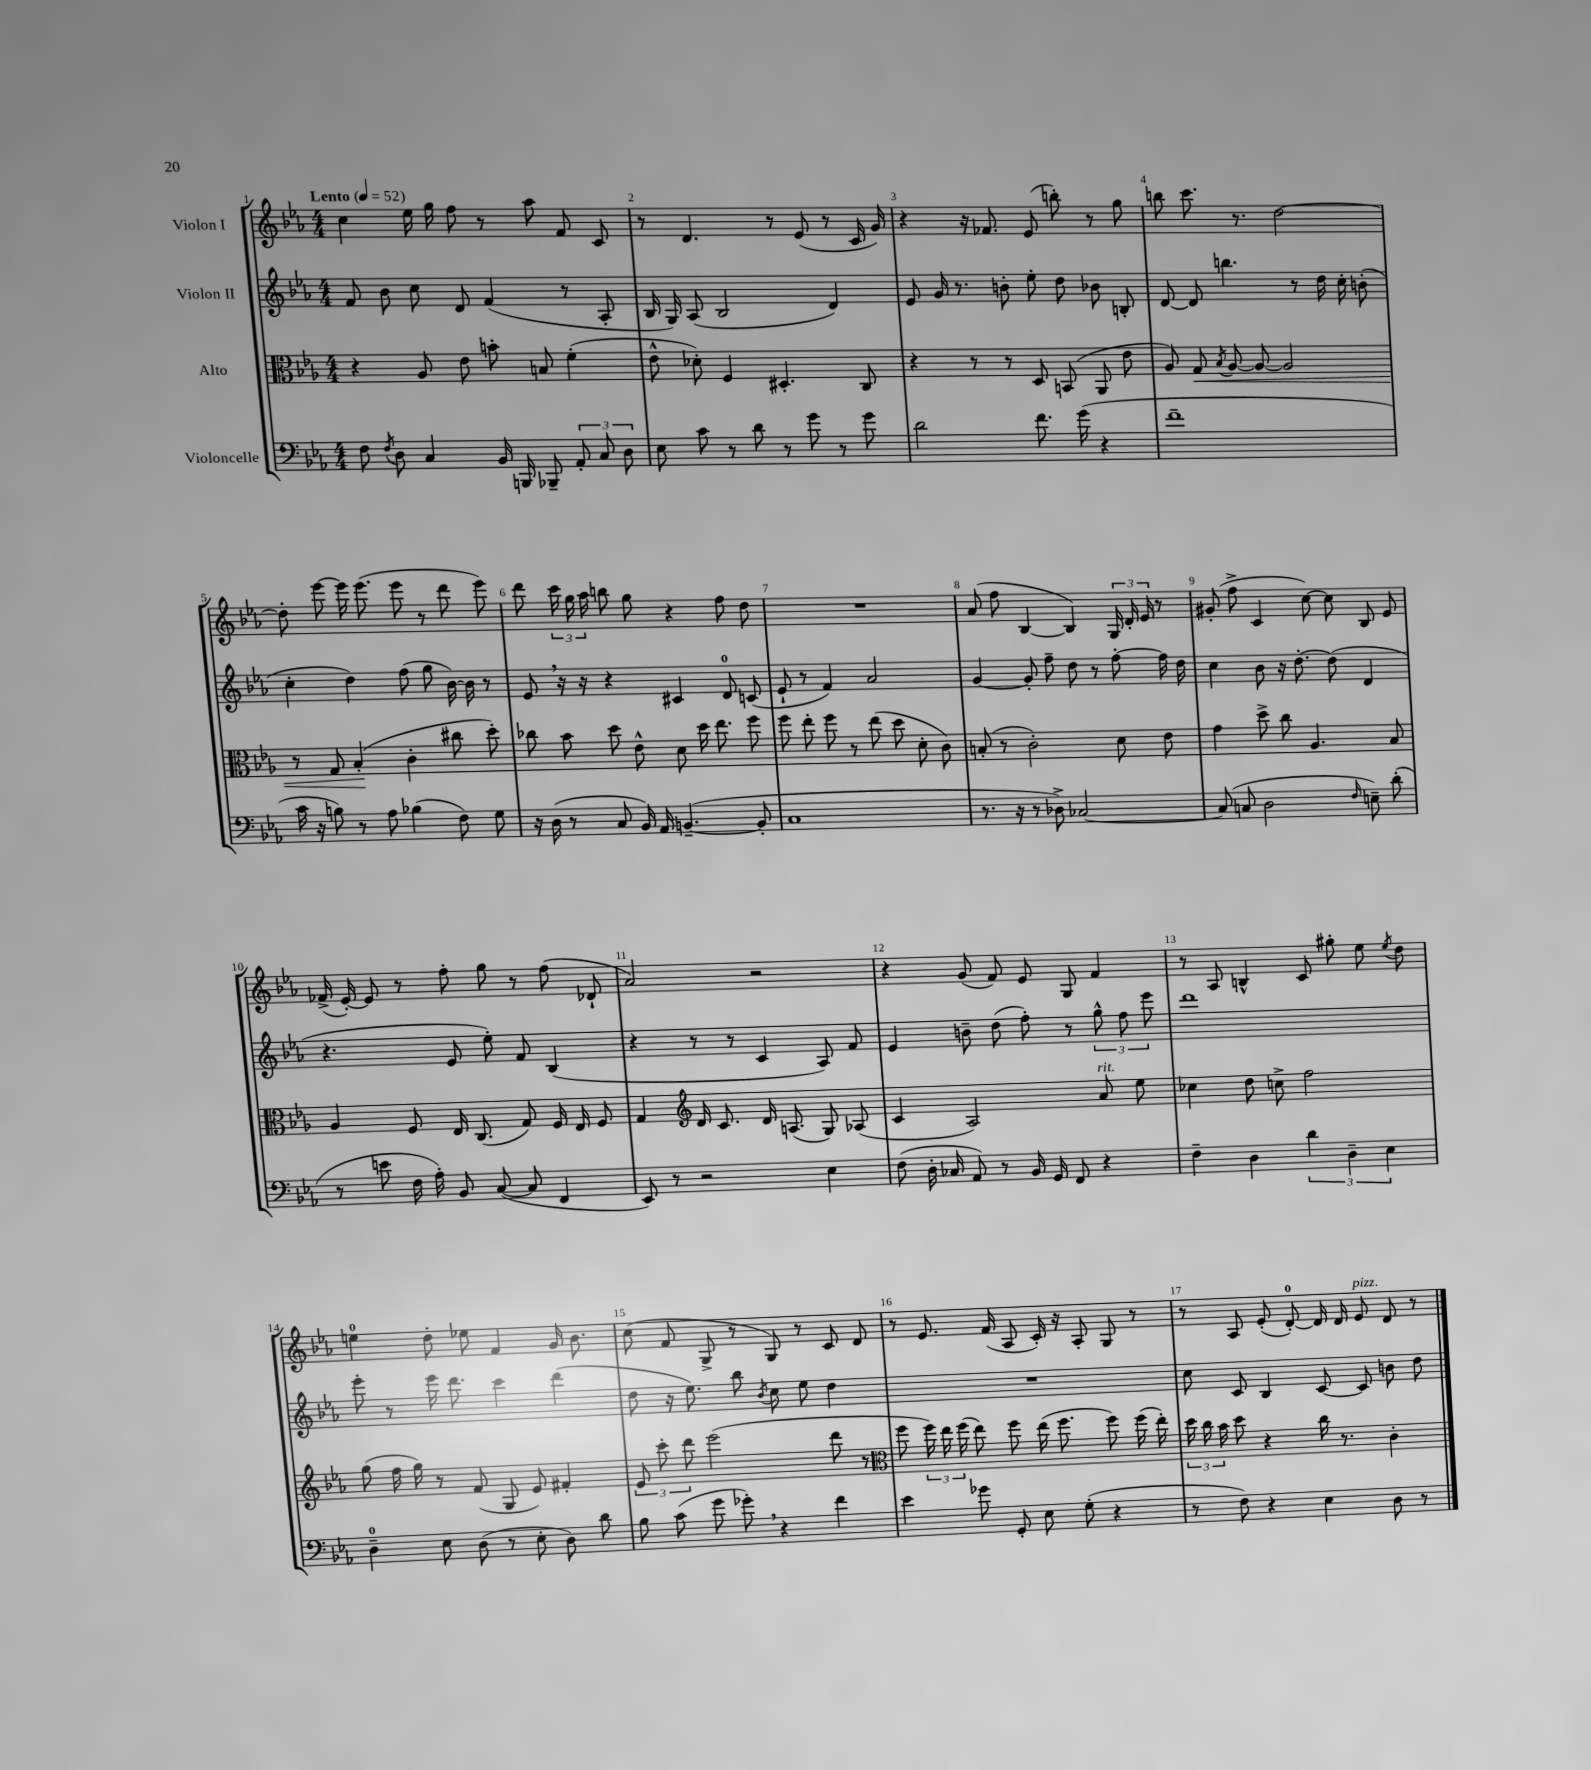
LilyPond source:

<<
\new StaffGroup <<
\new Staff = "s0" \with { instrumentName = "Violon I" } {
    \clef treble \key ees \major \numericTimeSignature \time 4/4 \tempo "Lento" 4 = 52
    \autoBeamOff c''4 ees''16 g''16 f''8 r8 aes''8 f'8 c'8 |
    r8 d'4. r8 ees'8( r8 c'16 g'16) |
    r4 r16 fes'8. ees'8( b''8-.) r8 g''8 |
    b''8 c'''8. r8. d''2~ |
    d''8-. ees'''8~ ees'''16 ees'''8.( ees'''8 r8 d'''8 ees'''8) |
    d'''8 \tuplet 3/2 { c'''16 g''16 aes''16 } b''8 g''8 r4 f''8 d''8 |
    R1 |
    aes'8( f''8 bes4~ bes4) \tuplet 3/2 { g16 d'16-. ees'16 } r8 |
    gis'8-.( f''8-> c'4 c''8~) c''8 bes8 ees'8 |
    fes'16->( ees'16~-.) ees'8 r8 f''8-. g''8 r8 f''8( des'8-! |
    aes'2) r2 |
    r4 g'8( f'8) ees'8 g8 f'4 |
    r8 aes8 b4-^ c'8 gis''8-. ees''8 \acciaccatura { ees''8 } d''8 |
    e''4-0 d''8-. ees''8 f'4 g'16 bes'8. |
    c''8( f'8 g8-> r8 g8) r8 c'8 d'8 |
    r8 ees'8. f'16( aes8 c'16-.) r16 aes8-. g8 r8 |
    r8 aes8 ees'8-.( d'8-0~-.) d'16 d'16 ees'8^\markup { \italic "pizz." } d'8 r8 \bar "|." |
}
\new Staff = "s1" \with { instrumentName = "Violon II" } {
    \clef treble \key ees \major \numericTimeSignature \time 4/4
    \autoBeamOff f'8 bes'8 c''8 d'8 f'4( r8 aes8-. |
    bes16 g16) aes8( bes2 d'4) |
    ees'8 g'16 r8. b'8-. ees''8-. d''8 bes'8 b8-. |
    d'8~ d'8 b''4. r8 d''16 c''16-. b'8-.( |
    c''4-. d''4) f''8( g''8 bes'16~) bes'16 r8 |
    ees'8 \breathe r16 r16 r4 cis'4 d'8-0 c'8( |
    ees'8-! r8 f'4) aes'2 |
    g'4~ g'8-. f''8-- d''8 r8 f''8~-. f''16 d''16 |
    c''4 bes'8 r16 d''8.~-. d''8( d'4 |
    r4. ees'8 ees''8-.) f'8 bes4( |
    r4 r8 r8 c'4 aes8) f'8 |
    ees'4 b'8-- d''8( f''8-.) r8 \tuplet 3/2 { g''8-^ f''8 ees'''8 } |
    d'''1 |
    ees'''8-. r8 ees'''16 d'''8. c'''4 d'''4( |
    d''8 r16 ees''8.) bes''8 \acciaccatura { bes'8 } c''8 ees''8 d''4 |
    R1 |
    c''8 c'8 bes4 c'8~ c'8 b'8 d''8 \bar "|." |
}
\new Staff = "s2" \with { instrumentName = "Alto" } {
    \clef alto \key ees \major \numericTimeSignature \time 4/4
    \autoBeamOff r4 aes8 ees'8 b'8-. b8 f'4-.( |
    ees'8-^ des'8-.) f4 dis4.-. c8 |
    r4 r8 r8 d8 b,8( aes,8 ees'8 |
    aes8) g8\< \acciaccatura { bes8 } aes8~ aes8~ aes2 |
    r8 g8 bes4-.\!( c'4-. cis''8 d''8-.) |
    ces''8 bes'8 d''8 ees'8-^ d'8 d''16 ees''8. f''8 |
    f''8 ees''8-. f''8 r8 ees''8( d''8 d'8-. c'8) |
    b8-.( r8 c'2-.) d'8 ees'8 |
    g'4 d''8-> c''8 aes4. bes8 |
    aes4 f8 ees16 c8.( g8) f16 ees16 f8 |
    g4 \clef treble d'16 c'8. d'16 a8.( g8) aes8( |
    c'4 aes2) aes'8^\markup { \italic "rit." } ees''8 |
    ces''4 d''8 c''8-> f''2 |
    g''8( f''16 g''16) r8 f'8( g8 ees'8) fis'4-. |
    \tuplet 3/2 { ees'8 c'''8-. d'''8 } ees'''2( d'''8 r8 |
    \clef alto f''8 \tuplet 3/2 { f''16) ees''16 f''16( } ees''8) f''8 ees''16( f''8. f''8) f''16( ees''16-.) |
    \tuplet 3/2 { d''16 c''16 bes'16 } d''8 r4 c''16 r8. c'4-. \bar "|." |
}
\new Staff = "s3" \with { instrumentName = "Violoncelle" } {
    \clef bass \key ees \major \numericTimeSignature \time 4/4
    \autoBeamOff f8 \acciaccatura { f8 } d8 c4 bes,16 b,,16 bes,,8-- \tuplet 3/2 { aes,8-. c8 d8 } |
    ees8 c'8 r8 d'8 r8 g'8 r8 g'8 |
    d'2 f'8. g'16( r4 |
    f'1-- |
    c'16 r16 b8) r8 aes8 bes4( f8) g8 |
    r16 d16( r8 c8 bes,16) aes,16 b,4.~--( b,8-. |
    c1 |
    r8. r16 r8 des8->) ces2~ |
    ces8( c8 d2 \grace { f16 } e8--) d'8-.( |
    r8 e'8 f16 aes16-.) bes,8 c8~( c8 f,4 |
    ees,8) r8 r2 ees4 |
    f8( d16-. ces16 aes,8) r8 bes,16 g,16 f,8 r4 |
    f4-- d4 \tuplet 3/2 { d'4 d4-- ees4 } |
    d4-0-- ees8 d8( r8 ees8-. d8) d'8 |
    bes8 c'8( g'8 ges'8-.) \breathe r4 f'4 |
    ees'4 ges'8 g,8-. ees8 g8-.( r4 |
    r8 f8) r4 ees4 d8 r8 \bar "|." |
}
>>
>>
\layout { \context { \Score \override BarNumber.break-visibility = ##(#f #t #t) barNumberVisibility = #all-bar-numbers-visible } }
